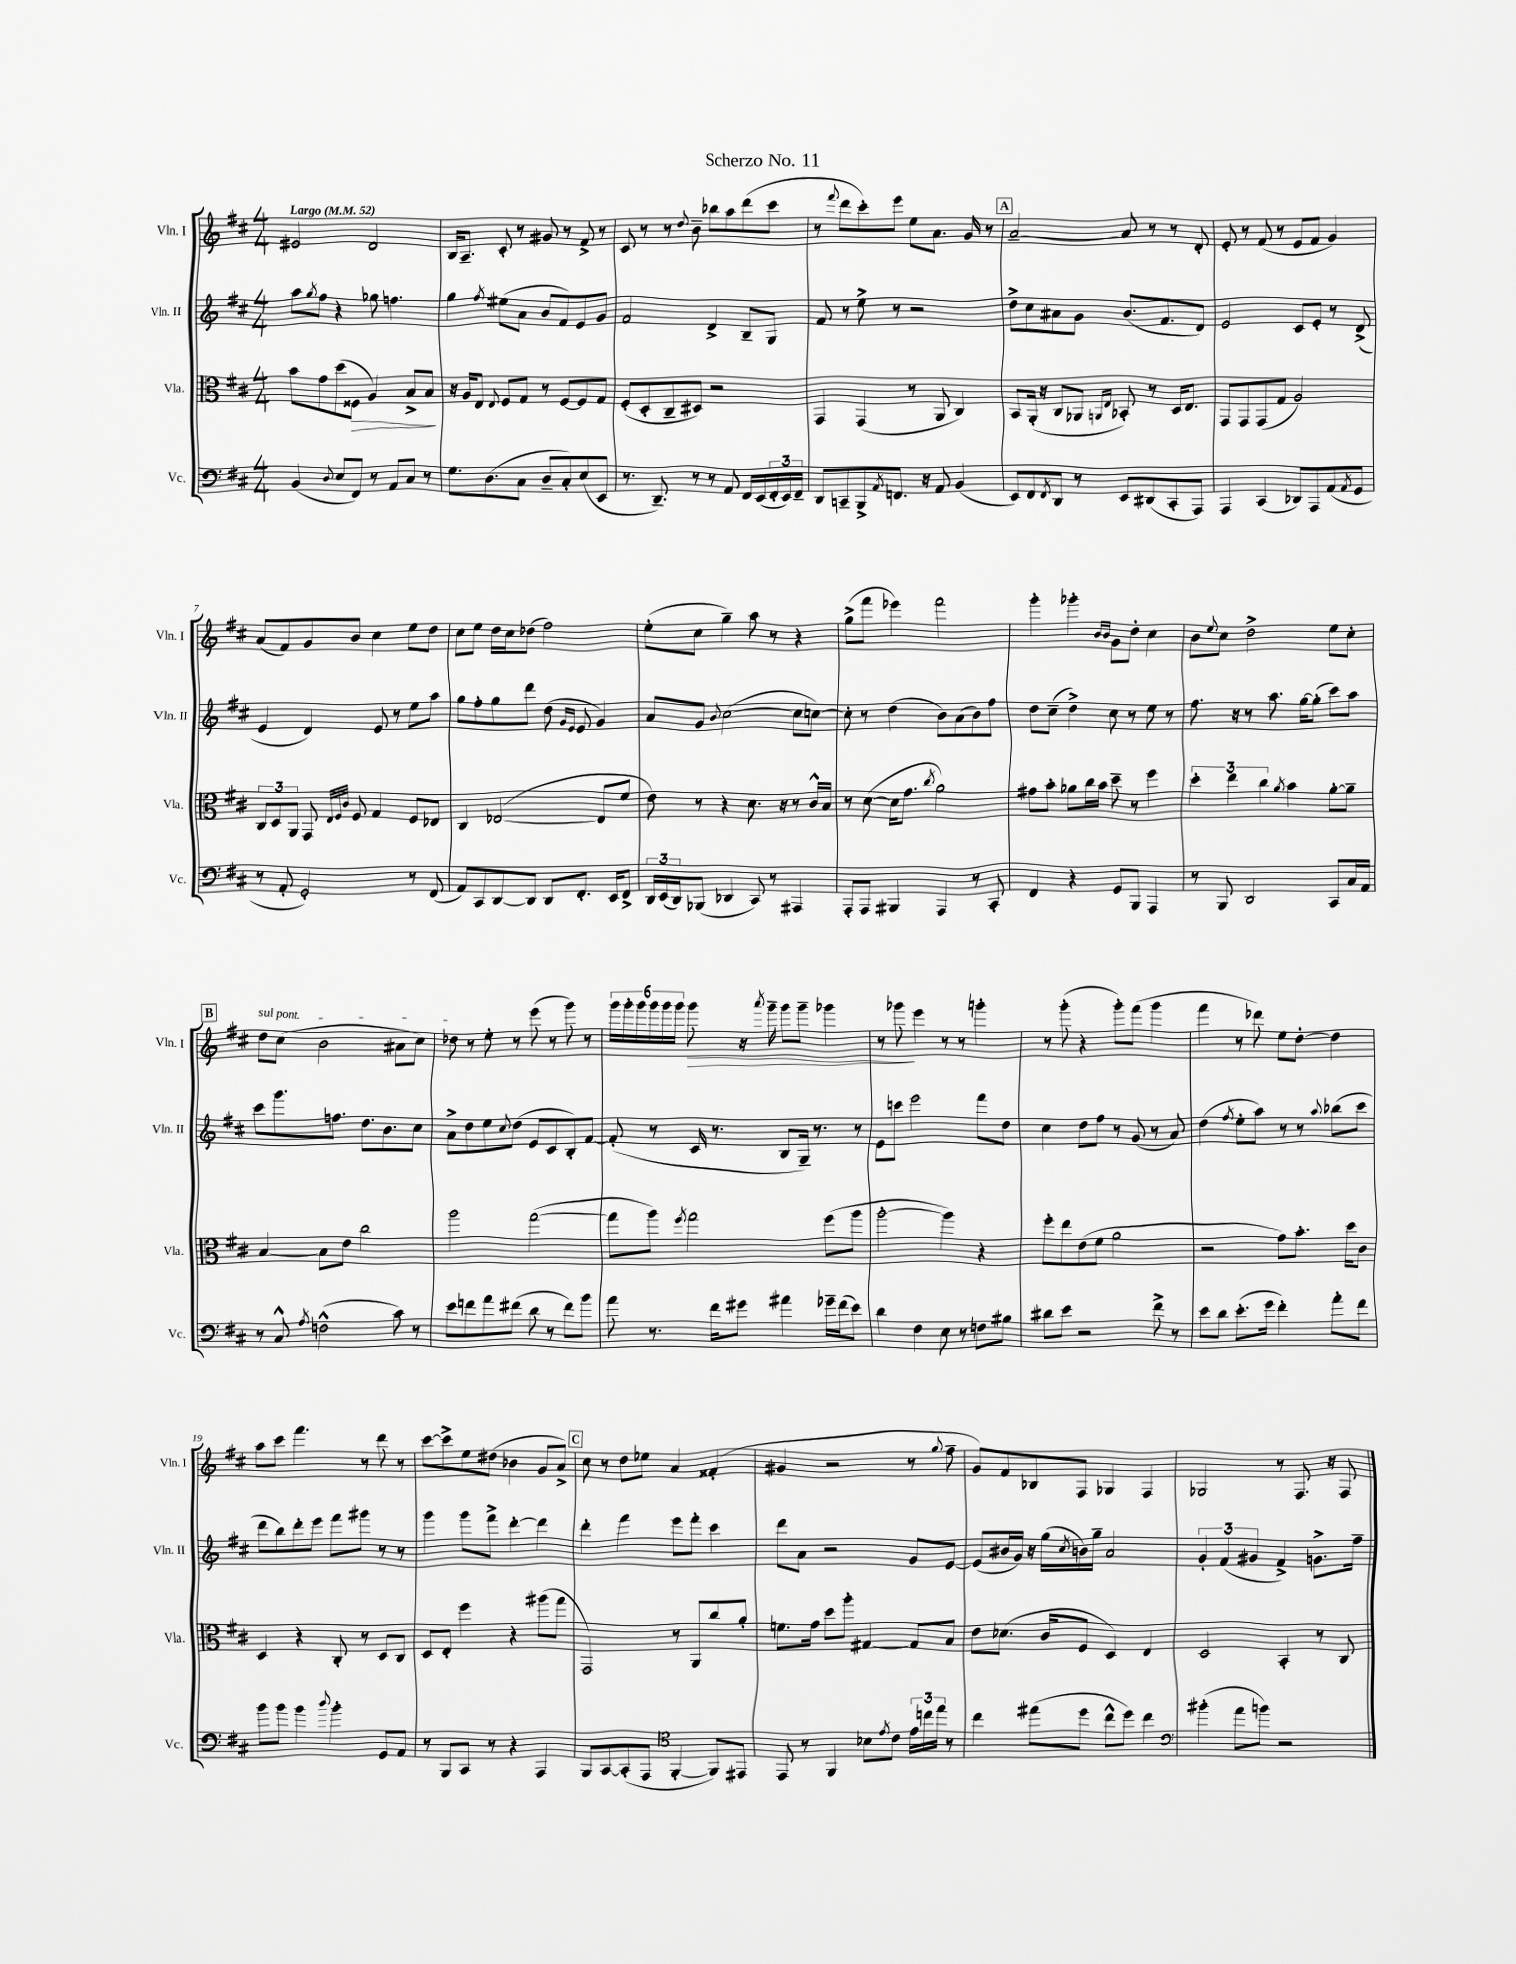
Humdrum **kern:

**kern	**kern	**kern	**kern
*staff4	*staff3	*staff2	*staff1
*clefF4	*clefC3	*clefG2	*clefG2
*k[f#c#]	*k[f#c#]	*k[f#c#]	*k[f#c#]
*M4/4	*M4/4	*M4/4	*M4/4
*MM52	*MM52	*MM52	*MM52
(4BB	8b	8aa	2e#
.	.	8qgg	.
.	8g	8ff#	.
8qqD	.	.	.
8E	(8dd	4r	.
8FF#)	8F##	.	.
8r	4A)	8gg-	2d
8AA	.	4.ff	.
8C#	8B^	.	.
8r	8B	.	.
=	=	=	=
8.G	16r	4gg	16B
.	16A	.	8.A~
.	8E	.	.
(8.D	.	.	.
.	8qqE	8qff#	.
.	8F#	(8ee#	8c#'
8C#	8G	8a	8r
8D~	8r	8b	8g#
8C#')	[8F#	8f#)	8r
(8E	8F#]	8e	8f#^
8EE	8G	8g	8r
=	=	=	=
8.r	(8F#'	2f#	8c#
.	8D'	.	8r
8.DD~)	.	.	.
.	8C#~	.	8r
.	.	.	8qqdd
8r	8D#)	.	8b~
8r	2r	4d^	8bb-
8AA	.	.	8aa
16FF#	.	8B~	(8ddd
(16EE	.	.	.
24FF#'	.	8G	8ccc#
24EE)	.	.	.
24FF#~	.	.	.
=	=	=	=
8DD	4GG	8f#	8r
.	.	.	8qqfff#
8CC~	.	8r	8ddd
8BBB^	(4GG	8ee^	8ccc#')
8qAA	.	.	.
8.FF	.	8r	8eee
.	8r	2r	8ee
16r	.	.	.
8AA	8AA	.	8.a
(4BB	4C#)	.	.
.	.	.	16g
.	.	.	8r
=	=	=	=
8EE)	8BB	8dd^	[2a~
8FF#	(16AA'	8cc#	.
.	16r	.	.
8qFF#	.	.	.
8DD	8C#	8a#	.
8r	8AA-	8g	.
.	16qqAA	.	.
.	16qqE	.	.
8EE	8BB-')	(8.b	8a]
(8DD#	8r	.	8r
.	.	8.f#	.
8CC#'	16D	.	8r
.	8.E	.	.
8AAA)	.	8d)	8d'
=	=	=	=
4AAA	8GG	2e	8e'
.	8GG	.	8r
(4CC#	(8GG	.	(8f#
.	8G	.	8r
8DD-)	2A)	8c#	8e
8AAA	.	8e'	8f#
(8AA	.	8r	4g)
8qAA	.	.	.
8GG	.	(8d^	.
=	=	=	=
8r	12C#	4e	(8a
.	12D	.	.
8AA'	.	.	8f#)
.	12AA	.	.
2GG')	8GG	4d)	8g
.	32qqE	.	.
.	32qqF#	.	.
.	32qqc#	.	.
.	8F#	.	8b
.	4G	8e	4cc#
.	.	8r	.
8r	8F#	8ee	8ee
(8FF#	8E-	8aa	8dd
=	=	=	=
8AA)	4C#	8gg	8cc#
8CC#	.	8ff#'	8ee
[8DD	([2E-	8gg	16dd
.	.	.	16cc#
8DD]	.	8ddd	(8dd-
8DD	.	(8dd	2ff#)
.	.	16qqg	.
.	.	16qqe	.
8.FF#'	.	8e	.
.	8E-]	4g)	.
16EE	.	.	.
8FF#^	8f#	.	.
=	=	=	=
24DD	8e)	8a	(8ee'
(24EE	.	.	.
24DD)	.	.	.
(8BBB-	8r	8g	8cc#
.	.	8qqb	.
4DD-	4r	([2cc#	4gg~)
8CC#)	8.d	.	8aa
8r	.	.	8r
.	16r	.	.
4AAA#	8r	8cc#]	4r
.	16c#^^	[8cc)	.
.	16B	.	.
=	=	=	=
8AAA'	8r	8cc']	(8gg^
8AAA	([8d	8r	8fff#
4BBB#	16d]	(4dd	4eee-)
.	8.g	.	.
.	8qcc#	.	.
4AAA	2a)	8b)	2fff#
.	.	(8a	.
8r	.	8b)	.
8CC#'	.	8ff#	.
=	=	=	=
4FF#	8g#	8dd	4ggg'
.	8b'	(8cc#~	.
4r	8a-	4dd^)	4ggg-'
.	16cc#	.	.
.	16b	.	.
.	.	.	16qqb
.	.	.	16qqb
8GG	8dd~	8cc#	8g
8BBB	8r	8r	8dd'
4AAA	4ff#	8ee	4cc#
.	.	8r	.
=	=	=	=
8r	6dd'	8.ff#	8b
.	.	.	8qqee
8BBB	.	.	8cc#
.	6ee	.	.
.	.	16r	.
2DD	.	8r	2dd^
.	6cc#	.	.
.	.	8.aa	.
.	8qa	.	.
.	4b	.	.
.	.	[16gg	.
.	.	(8gg']	.
8CC#	[8a'	8ccc#)	8ee
16C#	8a~]	8aa	8cc#'
16AA	.	.	.
=	=	=	=
8r	[4B	8ccc#	8dd
8C#^^	.	8.ggg	(8cc#
8qA	.	.	.
(2F^^	8B]	.	2b
.	.	8.ff	.
.	8e	.	.
.	2cc#	8.dd	.
.	.	8.b	.
8c#)	.	.	8a#
8r	.	8cc#	8cc#)
=	=	=	=
8e	2aa	8a^	8dd-
8f	.	8dd	8r
8a	.	8ee	8ee'
.	.	8qqcc#	.
(8f#	.	(8dd	8r
8d	([2gg	8e	(8eee
8r	.	8c#	8r
8f#)	.	8B')	8ggg)
8b	.	[8f#	8r
=	=	=	=
8a	8gg]	(8f#']	24ggg
.	.	.	24ggg'
.	.	.	24ggg
8.r	8aa)	8r	24ggg
.	.	.	24ggg
.	.	.	24ggg
.	8qff#	.	.
.	2gg	16c#	8ggg
16f#	.	8.r	.
8g#	.	.	16r
.	.	.	8qaaa
.	.	.	16ggg~
4a#	.	8B	8ggg
.	.	16G~)	8ggg~
.	.	8.r	.
16g-~	(8ff#	.	4ggg-
(16f#	.	.	.
8e)	8aa	8r	.
=	=	=	=
4d	[2aa'	8e	8r
.	.	8ccc	8ggg-
4F#	.	2eee	4eee
8E	4aa])	.	8r
8r	.	.	8r
8F	4r	8fff#	4ggg'
8B#	.	8dd	.
=	=	=	=
8d#	8ff#'	4cc#	8r
8e	8ee	.	(8ggg'
2r	(8e	8dd	4r
.	8f#	8ff#	.
.	2a	8r	8ggg')
.	.	(8g	(8fff#
8f#^	.	8r	4ggg
8r	.	8a)	.
=	=	=	=
8e	2r	(4dd	4fff#
8d	.	.	.
.	.	8qff#	.
(8.e'	.	8ee'	8r
.	.	8aa)	8ddd-)
16g	.	.	.
4f#')	8g)	8r	8ee
.	8.b'	8r	[8dd'
.	.	8qqaa	.
8a'	.	(8bb-	4dd]
.	16dd	.	.
8f#	8c#	8ccc#	.
=	=	=	=
8b	4D	8ddd	8aa
8b	.	8bb)	8ccc#
4b	4r	8ddd'	4.fff#
.	.	8eee	.
8qqdd	.	.	.
4b'	8C#'	8fff#	.
.	8r	8ggg#	8r
8GG	8D	8r	8ddd
8AA	8C#	8r	8r
=	=	=	=
8r	8D	4ggg	[8ccc#
8BBB	8E'	.	8ccc#^]
8CC#	4ff#	8ggg	8ee
8r	.	8fff#^	(8dd#
4r	4r	[4ddd'	4b-
4AAA	(8aa#	4ddd]	8g
.	8gg	.	8a^)
=	=	=	=
8BBB	2GG)	4ddd'	8cc#
[8CC#	.	.	8r
(8CC#']	.	4fff#	8dd
8AAA	.	.	8ee-
*clefC4	*	*	*
[4FF#'	8r	8eee	4a
.	8AA	8fff#'	.
8FF#])	8cc#	4ccc#	(4f##'
8EE#	8a'	.	.
=	=	=	=
8EE	8.f	8ddd	4g#
8r	.	8a	.
.	16g	.	.
4FF#	8dd	2r	2r
.	8aa'	.	.
8B-	[4G#	.	.
8qe	.	.	.
8c#	.	.	.
24e	8G#]	8g	8r
24cc	.	.	.
24ee	.	.	.
.	.	.	8qqgg
8r	8B	[8e	8ff#~
=	=	=	=
4cc#	8e	(8e]	8g)
.	(8.d-	16b#	8f#
.	.	16g)	.
(8ee#	.	16r	8B-
.	16c#	(16gg	.
.	.	8qcc#	.
8dd	8F#	16b)	8F#
.	.	16gg~	.
8cc#^^	4D)	2a	4G-
8dd)	.	.	.
4cc#	4E	.	4F#
=	=	=	=
*clefF4	*	*	*
(4b#'	2D	6g'	2G-
.	.	(6f#	.
8a	.	.	.
.	.	6g#	.
8b)	.	.	.
2r	4BB'	4f#^)	8r
.	.	.	8.F#
.	8r	8.g^	.
.	.	.	16r
.	8C#	.	8F#
.	.	16ff#~	.
==	==	==	==
*-	*-	*-	*-
